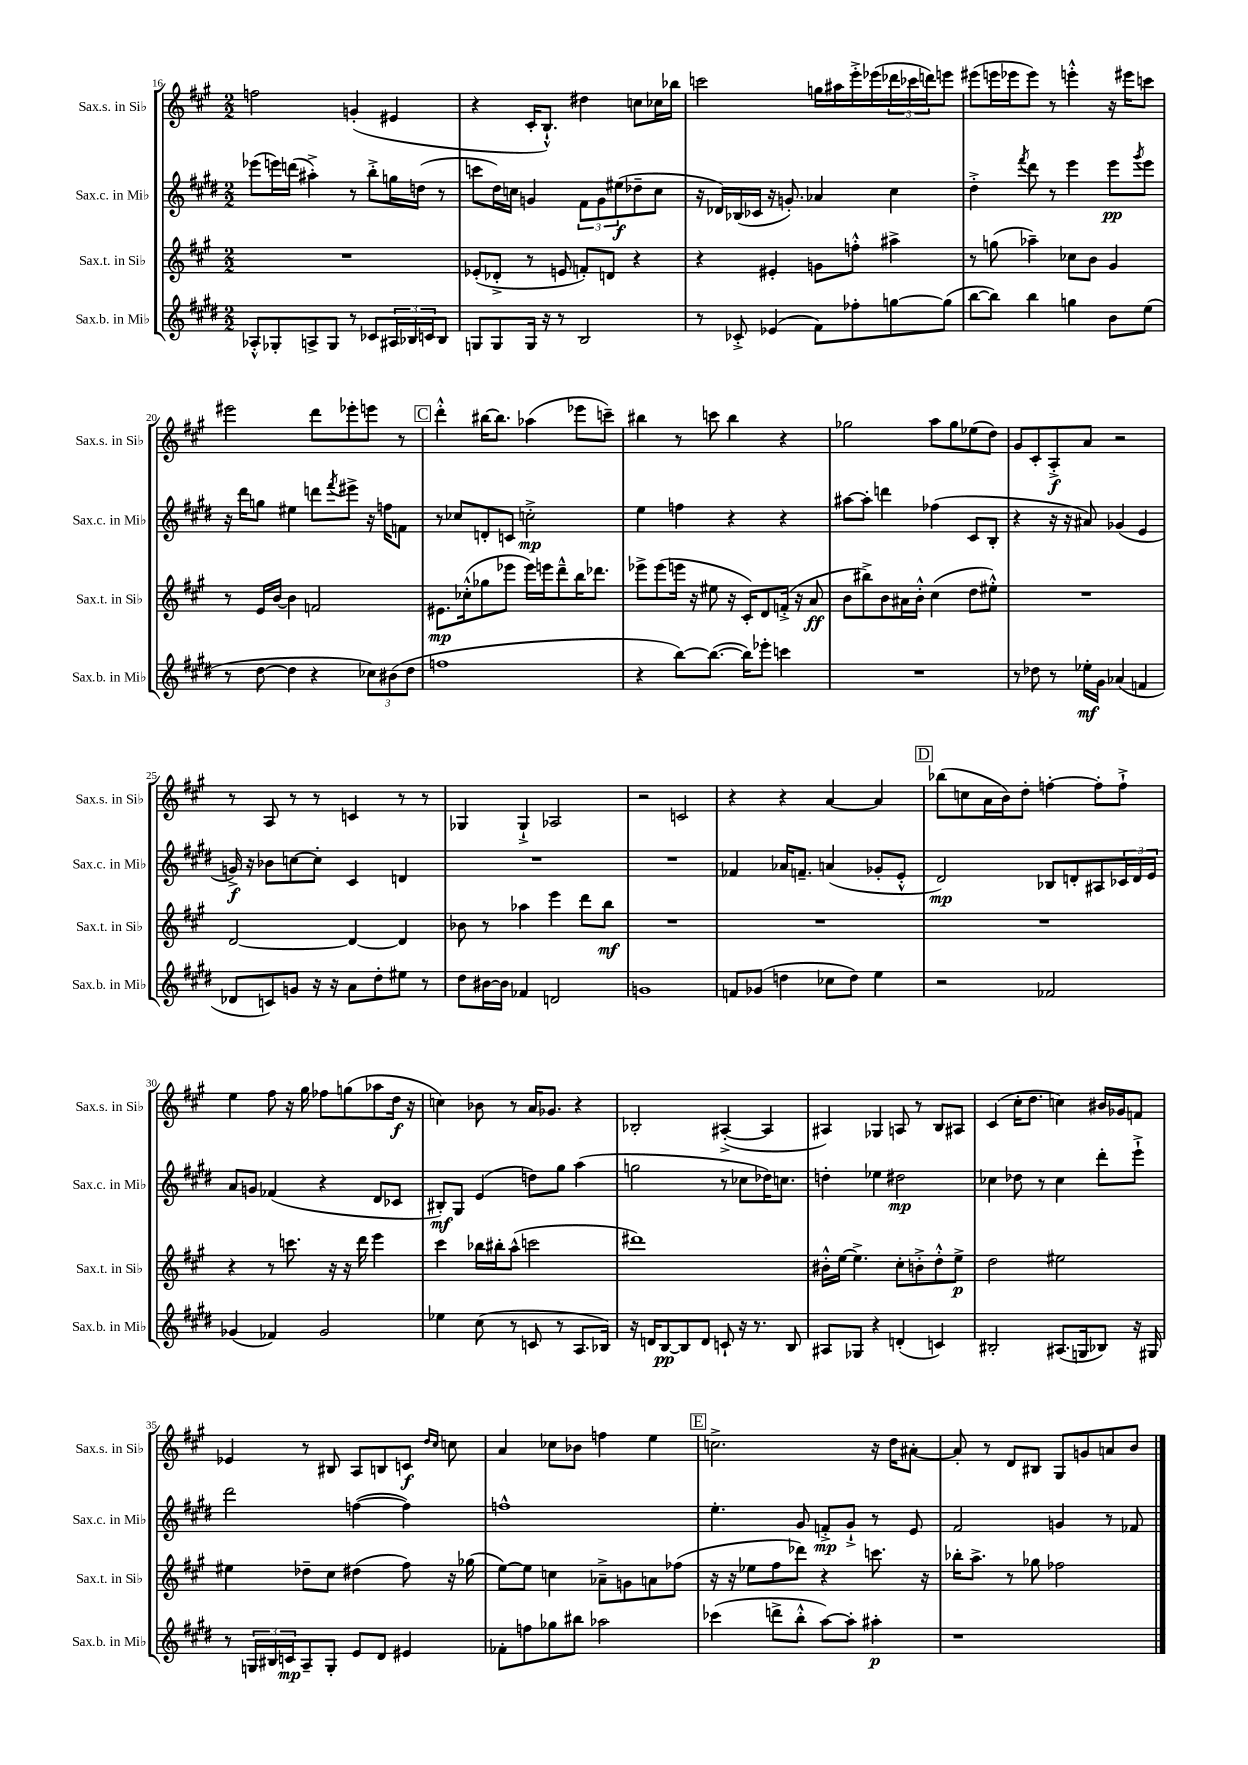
<<
\new StaffGroup <<
\new Staff = "s0" \with { instrumentName = "Sax.s. in Sib" shortInstrumentName = "Sax.s. in Sib" } {
    \clef treble \key a \major \numericTimeSignature \time 2/2
    f''2 g'4-.( eis'4 |
    r4 cis'16-. b8.-!-^) dis''4 c''8 ces''16 bes''16 |
    c'''2 g''16 ais''16 e'''16-.-> ees'''16( \tuplet 3/2 { des'''16 ces'''16 d'''16) } e'''8 |
    eis'''8( e'''16 ees'''16 ees'''8) r8 e'''4-.-^ r16 eis'''16 c'''8 |
    eis'''2 d'''8 ees'''8-. e'''8 r8 |
    \mark \markup { \box "C" } d'''4-.-^ bis''16~ bis''8. aes''4( ees'''8 c'''8--) |
    bis''4 r8 c'''8 bis''4 r4 |
    ges''2 a''8 ges''8 ees''8( d''8) |
    gis'8 cis'8-. a8-.->\f a'8 r2 |
    r8 a8 r8 r8 c'4 r8 r8 |
    ges4 ges4-!-> aes2 |
    r2 c'2 |
    r4 r4 a'4~ a'4 |
    \mark \markup { \box "D" } bes''8( c''8 a'16 b'16) d''8-. f''4~-. f''8-. f''8-!-> |
    e''4 fis''8 r16 gis''16 fes''8 g''8( aes''8 d''16\f r16 |
    c''4) bes'8 r8 a'16 ges'8. r4 |
    bes2-. ais4~-.->( ais4 |
    ais4) ges4 a8 r8 b8 ais8 |
    cis'4( cis''16-. d''8. c''4) bis'16 ges'16 f'8 |
    ees'4 r8 bis8 a8 b8 c'8\f \grace { d''16 cis''16 } c''8 |
    a'4 ces''8 bes'8 f''4 e''4 |
    \mark \markup { \box "E" } c''2.-> r16 d''16 ais'8~-. |
    ais'8-. r8 d'8 bis8 gis8 g'8 a'8 b'8 \bar "|." |
}
\new Staff = "s1" \with { instrumentName = "Sax.c. in Mib" shortInstrumentName = "Sax.c. in Mib" } {
    \clef treble \key e \major \numericTimeSignature \time 2/2
    ees'''8( e'''16) d'''16( ais''4-.->) r8 b''8-.-> g''16 d''16( r8 |
    c'''8 dis''16) c''16 g'4 \tuplet 3/2 { fis'8 g'8 eis''8\f( } des''8-- c''8 |
    r16 des'16) bes16( ces'16 r16 g'8.-.) aes'4 cis''4 |
    dis''4-.-> \acciaccatura { fis'''8 } dis'''8 r8 e'''4 e'''8\pp \acciaccatura { gis'''8 } e'''8 |
    r16 dis'''16 g''8 eis''4 d'''8 \acciaccatura { fis'''8 } eis'''8-> r16 f''16 f'8 |
    \mark \markup { \box "C" } r8 ces''8 d'8-. c'8 c''2-.->\mp |
    e''4 f''4 r4 r4 |
    ais''8~ ais''8-. d'''4 fes''4( cis'8 b8-. |
    r4 r16 r16 ais'8) ges'4( e'4 |
    g'16->\f) r16 bes'8 c''8~ c''8-. cis'4 d'4 |
    R1 |
    R1 |
    fes'4 aes'16 f'8.-- a'4( ges'8-. e'8-.-^ |
    \mark \markup { \box "D" } dis'2\mp) bes8 d'8-. ais8 \tuplet 3/2 { ces'16 d'16 e'16 } |
    a'8 g'8 fes'4( r4 dis'8 ces'8 |
    bis8-.\mf) gis8 e'4( d''8) gis''8 a''4( |
    g''2 r8 ces''8 des''16) c''8. |
    d''4-. ees''4 dis''2\mp |
    ces''4 des''8 r8 ces''4 dis'''8-. e'''8-!-> |
    dis'''2 f''4~( f''4) |
    f''1-^ |
    \mark \markup { \box "E" } e''4.-. gis'8 f'8-.->\mp gis'8-!-> r8 e'8 |
    fis'2 g'4 r8 fes'8 \bar "|." |
}
\new Staff = "s2" \with { instrumentName = "Sax.t. in Sib" shortInstrumentName = "Sax.t. in Sib" } {
    \clef treble \key a \major \numericTimeSignature \time 2/2
    R1 |
    ees'8-.( des'8-.-> r8 e'8 f'8-.) d'8 r4 |
    r4 eis'4-. g'8 f''8-.-^ ais''4-> |
    r8 g''8( aes''4--) ces''8 b'8 gis'4 |
    r8 e'16 b'16~ b'4 f'2 |
    \mark \markup { \box "C" } eis'8.\mp ces''16-.-^( ges''8 ees'''8 ees'''16) e'''16 d'''8---^ b''16 des'''8. |
    ees'''8-> ees'''8( e'''16 r16 eis''8 r16 cis'16-.) d'8 f'16-.->( r16 a'8\ff |
    b'8 bis''8->) b'8 ais'16 b'16-.-^ cis''4( d''8 eis''8-.-^) |
    R1 |
    d'2~ d'4~ d'4 |
    bes'8 r8 aes''4 e'''4 d'''8 b''8\mf |
    R1 |
    R1 |
    \mark \markup { \box "D" } R1 |
    r4 r8 c'''8. r16 r16 d'''16 e'''4 |
    cis'''4 bes''16 bis''16-. a''8-^( c'''2 |
    dis'''1) |
    bis'16-.-^ e''16~ e''4.-> cis''8-. b'8-.-> d''8-.-^ e''8->\p |
    d''2 eis''2 |
    eis''4 des''8-- cis''8 dis''4( fis''8) r16 ges''16( |
    e''8~) e''8 c''4 aes'8---> g'8 a'8 fes''8( |
    \mark \markup { \box "E" } r16 r16 ees''8 fis''8 des'''8) r4 c'''8. r16 |
    bes''16-. a''8.-> r8 ges''8 fes''2 \bar "|." |
}
\new Staff = "s3" \with { instrumentName = "Sax.b. in Mib" shortInstrumentName = "Sax.b. in Mib" } {
    \clef treble \key e \major \numericTimeSignature \time 2/2
    aes8-.-^ ges8-. a8-> ges8 r8 ces'8 \tuplet 3/2 { ais16 bes16 c'16 } bes8 |
    g8 g8 g16 r16 r8 b2 |
    r8 ces'8-.-> ees'4( fis'8) fes''8-. g''8~ g''8( |
    b''8~ b''8) b''4 g''4 b'8 e''8( |
    r8 dis''8~ dis''4 r4 \tuplet 3/2 { ces''8) bis'8( dis''8 } |
    \mark \markup { \box "C" } f''1 |
    r4 b''8~) b''8.~( b''16) ees'''8-. c'''4 |
    R1 |
    r8 des''8 r8 ees''16-.\mf gis'16 aes'4( f'4 |
    des'8 c'8) g'8 r16 r16 a'8 dis''8-. eis''8 r8 |
    dis''8 bis'16~ bis'16 fes'4 d'2 |
    g'1 |
    f'8 ges'8( d''4 ces''8 d''8) e''4 |
    \mark \markup { \box "D" } r2 fes'2 |
    ges'4( fes'4) ges'2 |
    ees''4 cis''8( r8 c'8 r8 a8. bes16) |
    r16 d'16 b8~\pp b8 d'8 c'8-! r16 r8. b8 |
    ais8 ges8 r4 d'4-.( c'4) |
    bis2-. ais8.( g16 bes8) r16 gis16 |
    r8 \tuplet 3/2 { g16 bis16 c'16\mp } a8-- g8-. e'8 dis'8 eis'4 |
    fes'8-. f''8 ges''8 bis''8 aes''2 |
    \mark \markup { \box "E" } ces'''4( d'''8-> b''8-.-^ a''8~) a''8-. ais''4-.\p |
    r1 \bar "|." |
}
>>
>>
\layout { \context { \Score currentBarNumber = #16 } }
